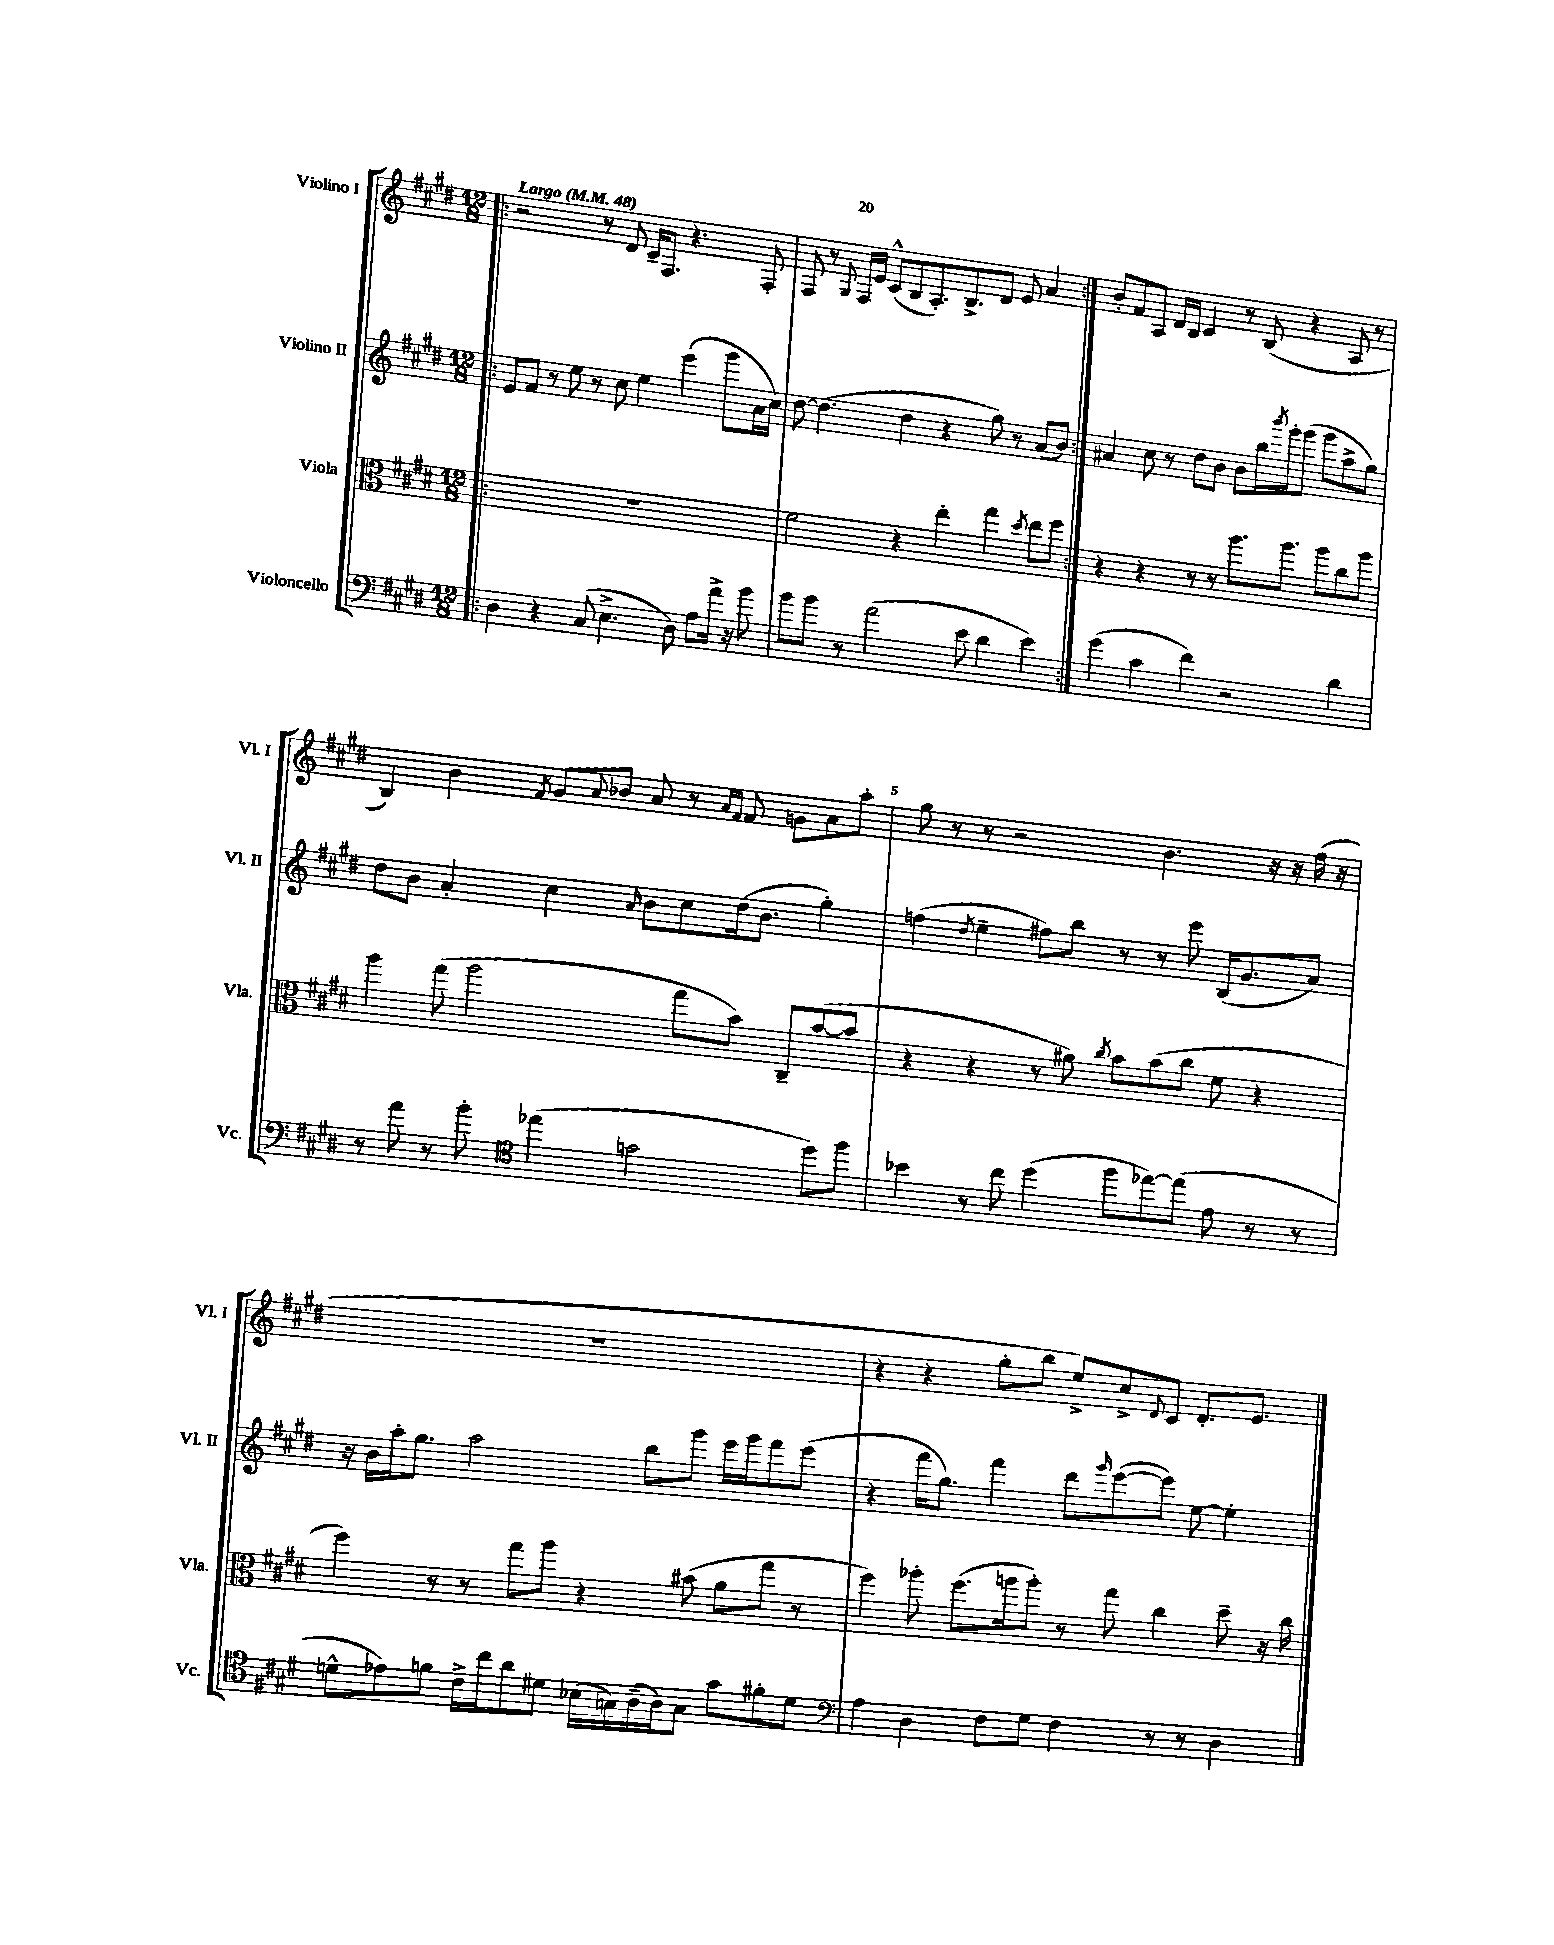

**kern	**kern	**kern	**kern
*part4	*part3	*part2	*part1
*staff4	*staff3	*staff2	*staff1
*I"Violoncello	*I"Viola	*I"Violino II	*I"Violino I
*I'Vc.	*I'Vla.	*I'Vl. II	*I'Vl. I
*clefF4	*clefC3	*clefG2	*clefG2
*k[f#c#g#d#]	*k[f#c#g#d#]	*k[f#c#g#d#]	*k[f#c#g#d#]
*M12/8	*M12/8	*M12/8	*M12/8
*MM48	*MM48	*MM48	*MM48
=1!|:	=1!|:	=1!|:	=1!|:
!	!	!	!LO:TX:a:B:t=Largo
4D#\	1.r	8e/L	2r
.	.	8f#/J	.
4r	.	8r	.
.	.	8ee\	.
(8C#/	.	8r	8r
4.E^\	.	8cc#\	8d#/
.	.	4ee\	16c#~/KL
.	.	.	8.F#/J
8D#\)	.	(4eee\	4.r
8A\L	.	.	.
16a^\Jk	.	8ggg#\L	.
16r	.	.	.
8b\	.	16a\L	8F#'/
.	.	16cc#\JJ)	.
=2	=2	=2	=2
8b\L	2f#\	[8dd#\	8F#/
8b\J	.	(4.dd#\]	8r
.	.	.	8qqG#/
8r	.	.	16F#/LL
.	.	.	16e/JJ
(2a\	.	.	(8c#^^/L
.	4r	4dd#\	8B/
.	.	.	8.A'/)
.	4ee'\	4r	.
.	.	.	8.B^/
8e\	.	.	.
4d#\	4gg#\	8gg#\)	8d#/J
.	.	8r	8e/
.	8qdd#/	.	.
4e\)	8ee\L	(8a/L	4a/
.	8ff#\J	8b/J)	.
=3:|!	=3:|!	=3:|!	=3:|!
(4g#\	4r	4a#X/	8b'/L
.	.	.	8f#/
4c#\	4r	8cc#\	8A/J
.	.	8r	16d#/LL
.	.	.	16B/JJ
4f#\)	8r	8dd#\L	4c#/
.	8r	8b\J	.
2r	8.aa\L	8b\L	8r
.	.	16bb\L	(8B/
.	.	8qbbb/	.
.	8.aa\J	16ggg#'\J	.
.	.	(8ggg#\J	4r
.	8aa\L	8ggg#\L	.
4d#\	8cc#\	8aa^\	8A/
.	8aa\J	8gg#\J)	8r
!!LO:LB:g=z
=4	=4	=4	=4
8r	4aa\	8dd#\L	4B/)
8a\	.	8b\J	.
8r	(8gg#\	4a'/	4b\
8b'\	2aa\	.	.
*clefC4	*	*	*
.	.	.	8qf#/
(4ee-X\	.	4cc#\	8g#/L
.	.	.	8qqa/
.	.	.	8b-X/J
.	.	16qqa/	.
2gn\	.	8b\L	8a/
.	8gg#\L	8cc#\	8r
.	.	.	16qqa/LL
.	.	.	16qqf#/JJ
.	8b\J)	(16dd#\k	8f#/
.	.	8.b\J	.
.	8C#~/L	.	8gn\L
8dd#\L)	([8b/	4gg#'\)	8a\
8ff#\J	8b/J]	.	8aa'\J
=5	=5	=5	=5
4b-X\	4r	(4ffn\	8gg#\
.	.	.	8r
.	.	8qdd#/	.
8r	4r	4ee~\	8r
8cc#\	.	.	2r
(4dd#\	8r	8ff#X\L)	.
.	8a#X\)	8bb\J	.
.	8qcc#/	.	.
8ff#\L	8b\L	8r	.
[8ee-X\)	(8b\	8r	4.b\
(8ee-\J]	8cc#\J	8eee\	.
8e\	8f#\	(16B/KL	.
.	.	8.g#/	.
8r	4r	.	16r
.	.	.	16r
8r	.	8a/J)	(16ff#\
.	.	.	16r
!!LO:LB:g=z
=6	=6	=6	=6
8dn^^\L	4ff#\)	16r	1.r
.	.	16b\LL	.
8e-X\)	.	16aa'\J	.
.	.	8.gg#\J	.
8fn\J	8r	.	.
16c#^\LL	8r	2aa\	.
16cc#\J	.	.	.
8a\	8gg#\L	.	.
8d#X\J	8aa\J	.	.
(16B-X\LL	4r	.	.
16Gn\)	.	.	.
(16A~\	.	8bb\L	.
16A\J)	.	.	.
8G\J	(8b#X\	8ggg#\J	.
8g#\L	8a\L	16eee\LL	.
.	.	16ggg#\J	.
8f#X'\	8gg#\J	8fff#\	.
8d#\J	8r	(8eee\J	.
=7	=7	=7	=7
*clefF4	*	*	*
4A\	4ff#\)	4r	4r
4D#\	8aa-X'\	16fff#\KL	4r
.	.	8.gg#\J)	.
.	(8.ff#\L	.	.
8F#\L	.	4fff#\	8gg#'\L
.	16aan\k	.	.
8G#\J	8aa'\J)	.	8bb\J
4F#\	8r	8ddd#\L	8ee^/L)
.	.	16qqggg#/	.
.	8gg#\	([8eee\	8cc#^/
.	.	.	8qqd#/
8r	4cc#\	8eee\J])	8c#/J
8r	.	[8ee\	8.d#'/L
4D#\	8dd#~\	4ee'\]	.
.	.	.	8.e/J
.	16r	.	.
.	16cc#\	.	.
==	==	==	==
*-	*-	*-	*-
